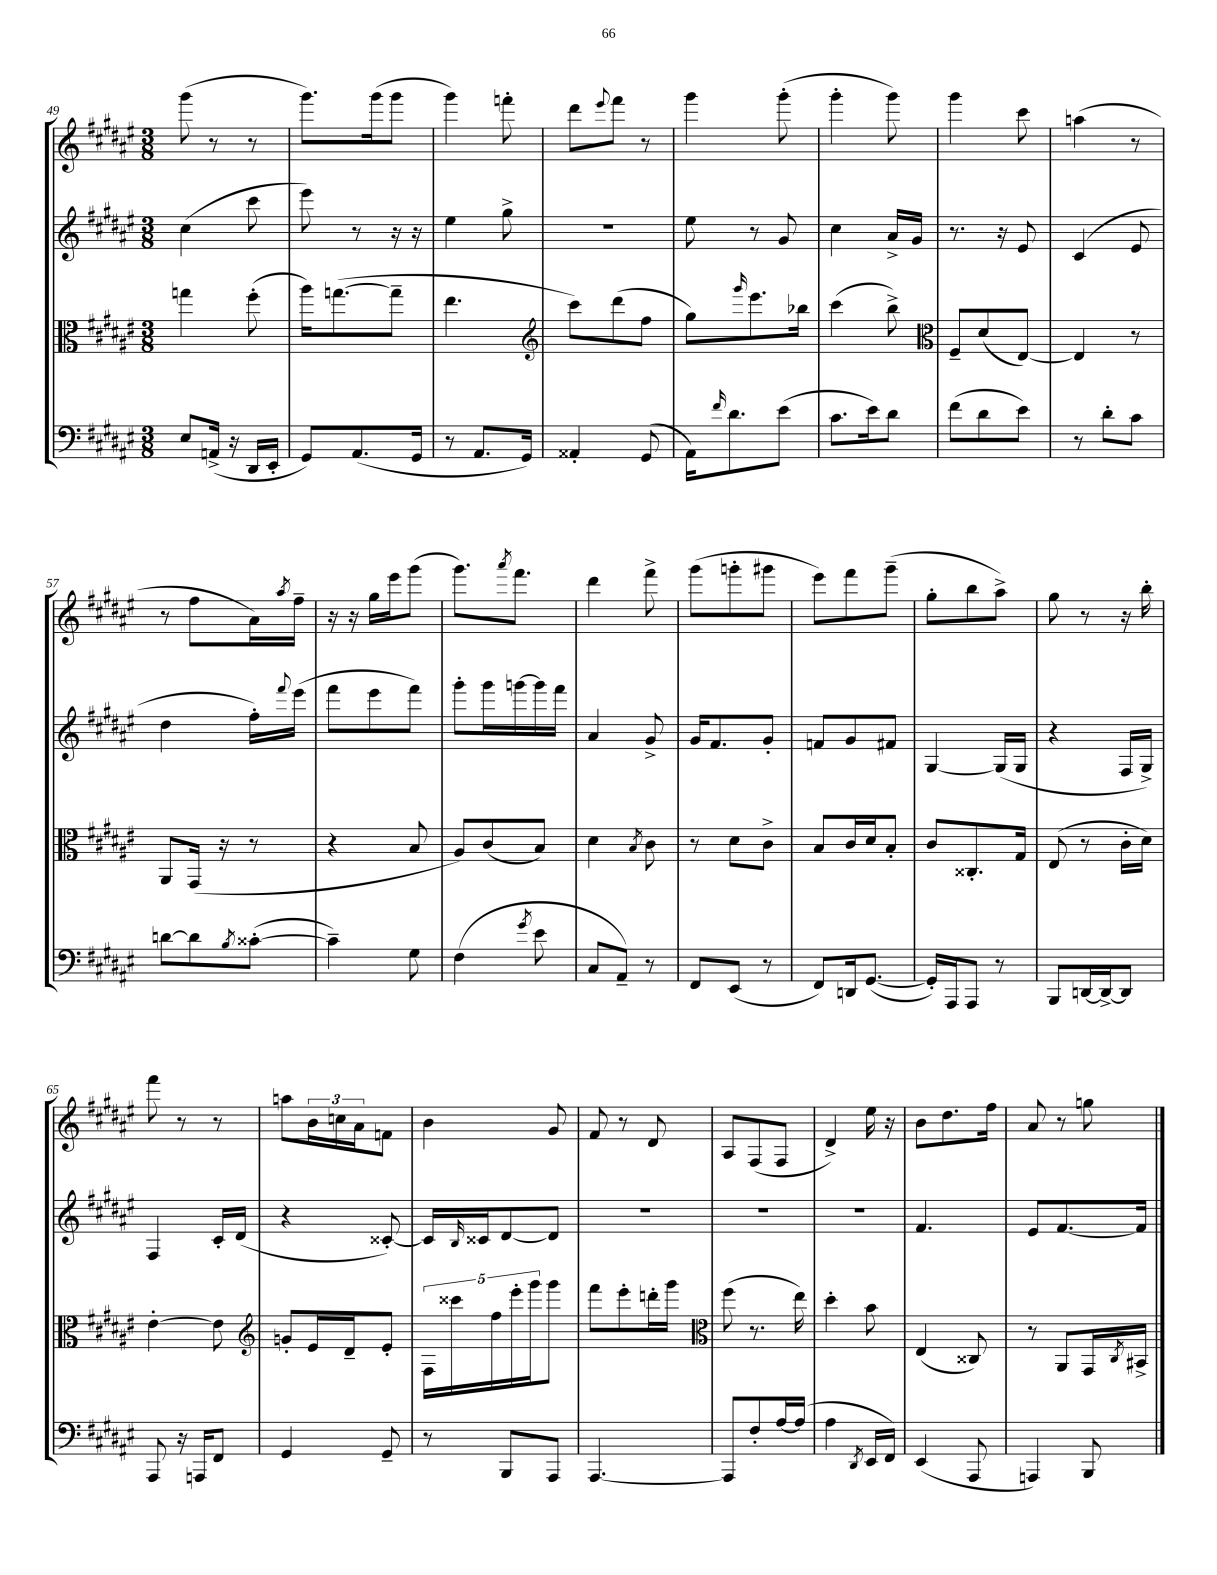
<<
\new StaffGroup <<
\new Staff = "s0" {
    \clef treble \key fis \major \numericTimeSignature \time 3/8
    gis'''8( r8 r8 |
    gis'''8.) gis'''16( gis'''8 |
    gis'''4) f'''8-. |
    dis'''8 \appoggiatura { eis'''8 } fis'''8 r8 |
    gis'''4 gis'''8-.( |
    gis'''4-. gis'''8) |
    gis'''4 cis'''8 |
    a''4( r8 |
    r8 fis''8 ais'16) \acciaccatura { ais''8 } fis''16-- |
    r16 r16 gis''16 eis'''16 gis'''8( |
    gis'''8.) \acciaccatura { ais'''8 } fis'''8. |
    dis'''4 fis'''8-> |
    gis'''8( g'''8-. gis'''8 |
    eis'''8) fis'''8 gis'''8--( |
    gis''8-. b''8 ais''8->) |
    gis''8 r8 r16 b''16-. |
    fis'''8 r8 r8 |
    a''8 \tuplet 3/2 { b'16 c''16 ais'16 } f'8 |
    b'4 gis'8 |
    fis'8 r8 dis'8 |
    ais8 fis8( fis8 |
    dis'4->) eis''16 r16 |
    b'8 dis''8. fis''16 |
    ais'8 r8 g''8 \bar "|." |
}
\new Staff = "s1" {
    \clef treble \key fis \major \numericTimeSignature \time 3/8
    cis''4( cis'''8 |
    eis'''8) r8 r16 r16 |
    eis''4 gis''8-> |
    R4. |
    eis''8 r8 gis'8 |
    cis''4 ais'16-> gis'16 |
    r8. r16 eis'8 |
    cis'4( eis'8 |
    dis''4 fis''16-.) \appoggiatura { fis'''8 } eis'''16( |
    fis'''8 eis'''8 fis'''8) |
    gis'''8-. gis'''16 g'''16~ g'''16 fis'''16 |
    ais'4 gis'8-> |
    gis'16 fis'8. gis'8-. |
    f'8 gis'8 fis'8 |
    gis4~ gis16( gis16 |
    r4 fis16 gis16->) |
    fis4 cis'16-. dis'16( |
    r4 cisis'8~-.) |
    cisis'16 \grace { b16 } cisis'16 dis'8~ dis'8 |
    R4. |
    R4. |
    R4. |
    fis'4. |
    eis'8 fis'8.~ fis'16 \bar "|." |
}
\new Staff = "s2" {
    \clef alto \key fis \major \numericTimeSignature \time 3/8
    g''4 fis''8-.( |
    ais''16) g''8.~( g''8-- |
    eis''4. |
    \clef treble cis'''8) dis'''8( fis''8 |
    gis''8) \grace { gis'''16 } eis'''8. bes''16 |
    cis'''4( b''8->) |
    \clef alto fis8-- dis'8( eis8~) |
    eis4 r8 |
    ais,8 gis,16( r16 r8 |
    r4 b8 |
    ais8) cis'8( b8) |
    dis'4 \acciaccatura { b8 } cis'8 |
    r8 dis'8 cis'8-> |
    b8 cis'16 dis'16 b8-. |
    cis'8 cisis8.-. gis16 |
    eis8( r8 cis'16-. dis'16) |
    eis'4~-. eis'8 |
    \clef treble g'8-. eis'16 dis'16-- eis'8-. |
    \tuplet 5/4 { fis16 cisis'''16 fis''16 eis'''16-. gis'''16 } gis'''8 |
    fis'''8 eis'''8-. d'''16-. gis'''16 |
    \clef alto fis''8( r8. eis''16) |
    dis''4-. b'8 |
    eis4( cisis8) |
    r8 ais,8 gis,16 \acciaccatura { cis8 } bis,16-> \bar "|." |
}
\new Staff = "s3" {
    \clef bass \key fis \major \numericTimeSignature \time 3/8
    eis8 a,16->( r16 dis,16 eis,16-. |
    gis,8) ais,8.( gis,16 |
    r8 ais,8. gis,16) |
    aisis,4-. gis,8( |
    ais,16) \grace { fis'16 } dis'8. eis'8( |
    cis'8. eis'16) dis'8 |
    fis'8( dis'8 eis'8) |
    r8 dis'8-. cis'8 |
    d'8~ d'8 \acciaccatura { b8 } cisis'8~-.( |
    cisis'4--) gis8 |
    fis4( \acciaccatura { gis'8 } eis'8 |
    cis8 ais,8--) r8 |
    fis,8 eis,8( r8 |
    fis,8) d,16 gis,8.~( |
    gis,16-.) ais,,16 ais,,8 r8 |
    b,,8 d,16~ d,16~-> d,8 |
    ais,,8 r16 a,,16 fis,8 |
    gis,4 gis,8-- |
    r8 b,,8 ais,,8 |
    ais,,4.~ |
    ais,,8 fis8-. ais16~ ais16( |
    ais4 \acciaccatura { dis,8 } eis,16 fis,16) |
    eis,4( ais,,8 |
    a,,4) b,,8 \bar "|." |
}
>>
>>
\layout { \context { \Score currentBarNumber = #49 } }
